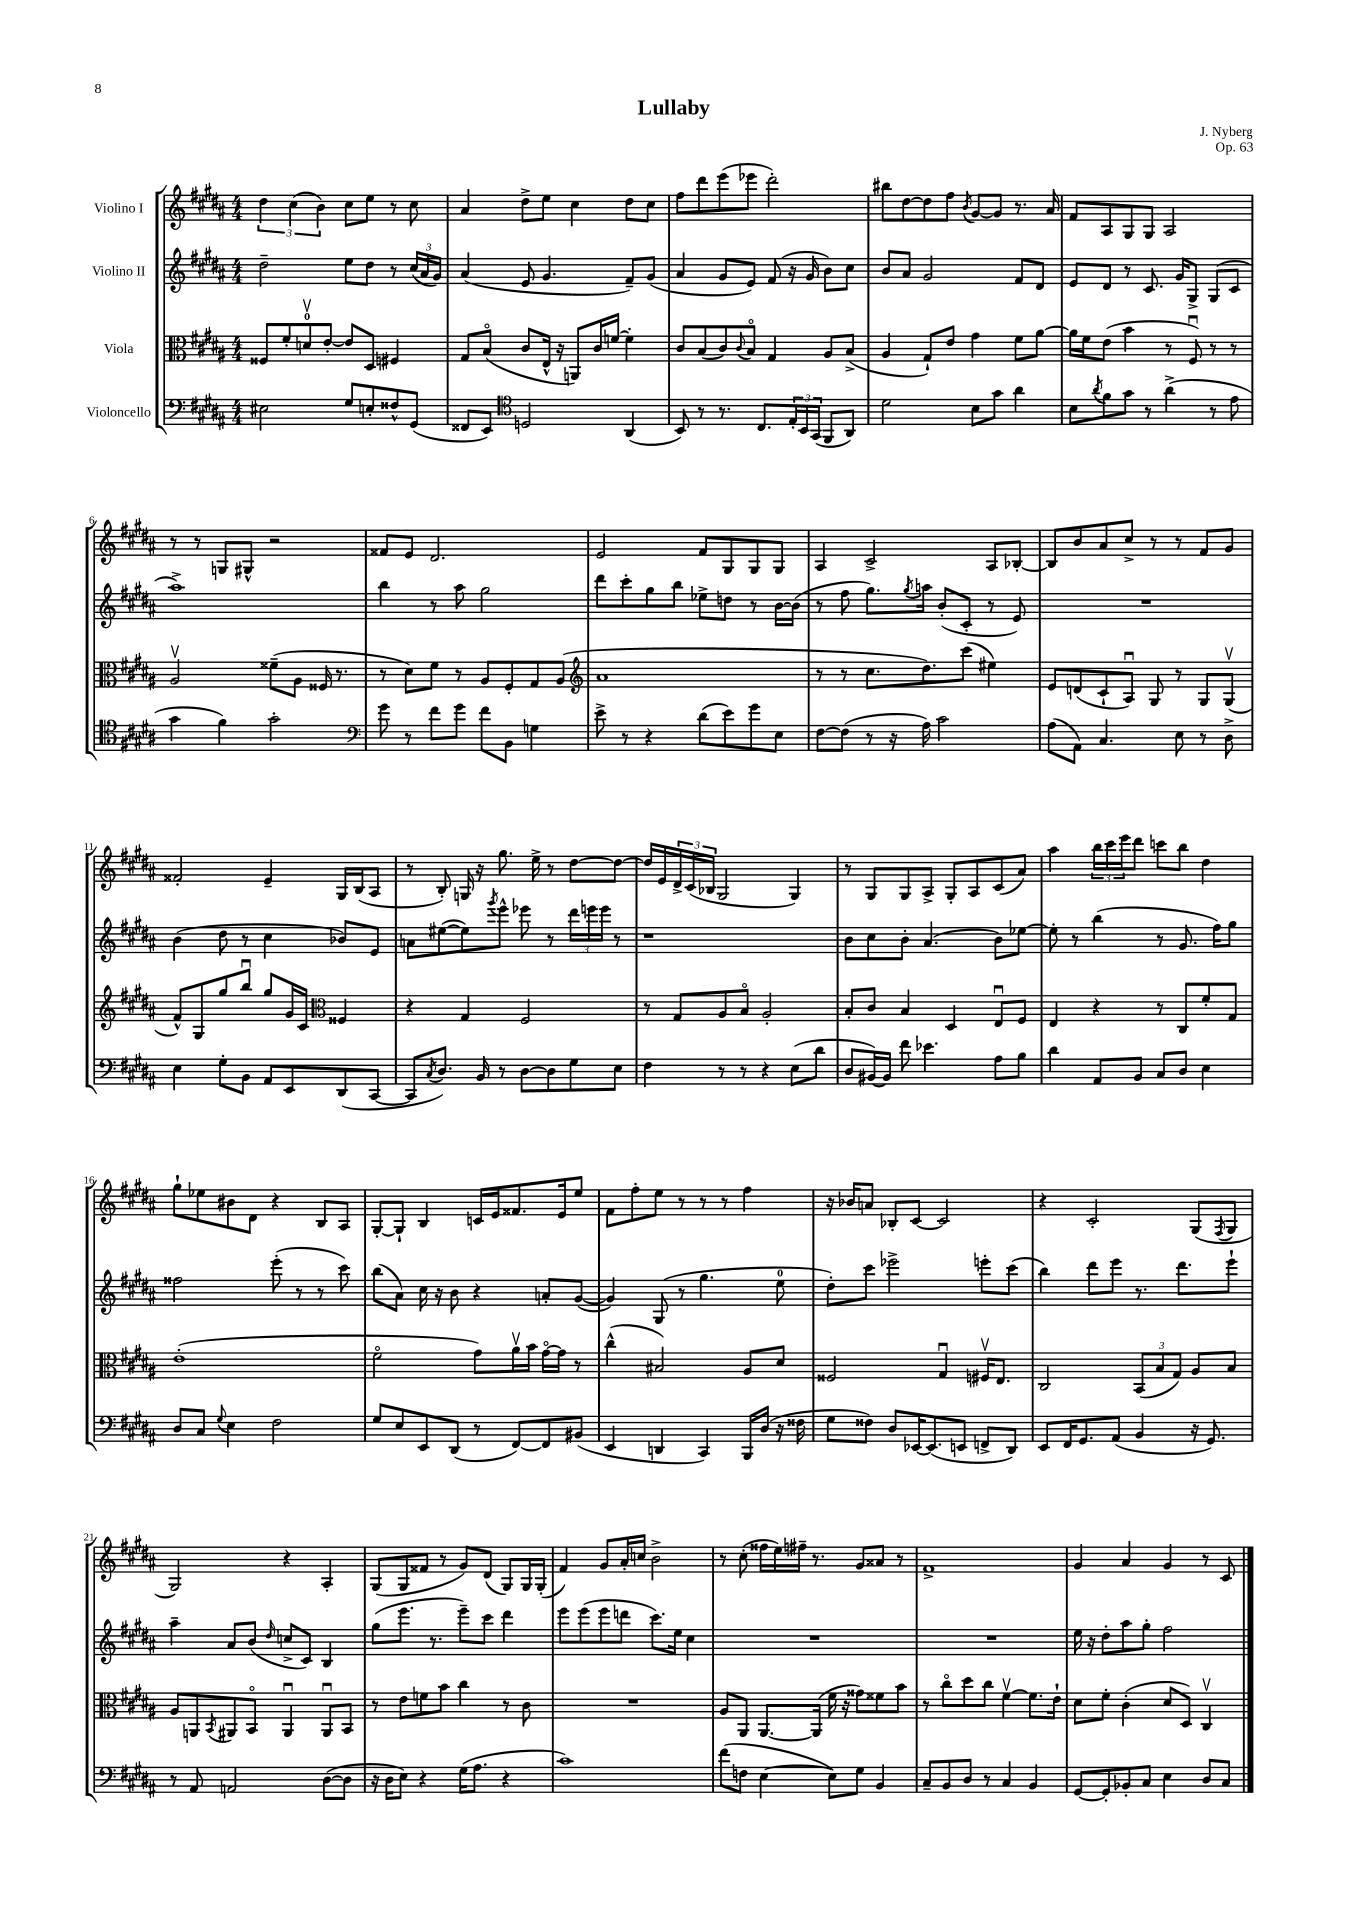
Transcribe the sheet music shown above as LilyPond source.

\header { title = "Lullaby" composer = "J. Nyberg" opus = "Op. 63" }
<<
\new StaffGroup <<
\new Staff = "s0" \with { instrumentName = "Violino I" } {
    \clef treble \key b \major \numericTimeSignature \time 4/4
    \tuplet 3/2 { dis''4 cis''4( b'4) } cis''8 e''8 r8 cis''8 |
    ais'4 dis''8-> e''8 cis''4 dis''8 cis''8 |
    fis''8 dis'''8 e'''8( ees'''8 dis'''2-.) |
    bis''8 dis''8~ dis''8 fis''8 \acciaccatura { b'8 } gis'8~ gis'8 r8. ais'16 |
    fis'8 ais8 gis8 gis8 ais2 |
    r8 r8 g8 gis8-^ r2 |
    fisis'8 e'8 dis'2. |
    e'2 fis'8 gis8 gis8 gis8 |
    ais4 cis'2-> ais8 bes8~-. |
    bes8 b'8 ais'8 cis''8-> r8 r8 fis'8 gis'8 |
    fisis'2-. e'4-- gis16 b16( ais8 |
    r8 b8-.) g16 r16 gis''8. e''16-> r8 dis''8~ dis''8~ |
    dis''16 e'16 \tuplet 3/2 { dis'16-> cis'16( bes16 } gis2 gis4) |
    r8 gis8 gis8 ais8-> gis8-. ais8 cis'8( ais'8) |
    ais''4 \tuplet 3/2 { b''16 cis'''16 e'''16 } dis'''8 c'''8 b''8 dis''4 |
    gis''8-! ees''8 bis'8 dis'8 r4 b8 ais8 |
    gis8~-. gis8-! b4 c'16 e'16 fisis'8. e'16 e''8 |
    fis'8 fis''8-. e''8 r8 r8 r8 fis''4 |
    r16 bes'16 a'8 bes8-. cis'8~ cis'2 |
    r4 cis'2-. gis8( \acciaccatura { fis8 } gis8 |
    gis2) r4 ais4-. |
    gis8( gis8 fisis'8 r8 gis'8) dis'8( gis8) gis16 gis16-.( |
    fis'4) gis'8 ais'16-. c''16 b'2-> |
    r8 cis''8-.( fisis''16 e''16) fis''16-- r8. gis'8 aisis'8 r8 |
    fis'1-> |
    gis'4 ais'4 gis'4 r8 cis'8 \bar "|." |
}
\new Staff = "s1" \with { instrumentName = "Violino II" } {
    \clef treble \key b \major \numericTimeSignature \time 4/4
    dis''2-- e''8 dis''8 r8 \tuplet 3/2 { cis''16( ais'16 gis'16) } |
    ais'4( e'8 gis'4. fis'8--) gis'8( |
    ais'4 gis'8 e'8) fis'8( r16 gis'16 b'8) cis''8 |
    b'8 ais'8 gis'2 fis'8 dis'8 |
    e'8 dis'8 r8 cis'8. gis'16 gis8-> gis8( cis'8 |
    ais''1->) |
    b''4 r8 ais''8 gis''2 |
    dis'''8 cis'''8-. gis''8 b''8 ees''8-> d''8 r8 b'16~ b'16( |
    r8 fis''8 gis''8.) \acciaccatura { gis''8 } a''16 b'8-.( cis'8-. r8 e'8) |
    R1 |
    b'4( dis''8 r8 cis''4 bes'8) e'8 |
    a'8 eis''8~( eis''8) \acciaccatura { gis'''8 } e'''8-^ ees'''8 r8 \tuplet 3/2 { dis'''16 e'''16 e'''16 } r8 |
    r1 |
    b'8 cis''8 b'8-. ais'4.( b'8) ees''8~ |
    ees''8-. r8 b''4( r8 gis'8. fis''16) gis''8 |
    fisis''2 e'''8-.( r8 r8 cis'''8) |
    b''8( ais'8) cis''16 r16 b'8 r4 a'8-. gis'8~( |
    gis'4) gis8( r8 gis''4. e''8-0 |
    dis''8-.) cis'''8 ees'''2-> e'''8-. cis'''8( |
    b''4) dis'''8 e'''8 r8. dis'''8. e'''8-! |
    ais''4-- ais'8 b'8( \grace { dis''16 } c''8-> cis'8) b4 |
    gis''8( e'''8. r8. e'''8--) cis'''8 dis'''4 |
    e'''8 e'''8( e'''8 d'''8 cis'''8.) e''16 cis''4 |
    R1 |
    R1 |
    e''16 r16 dis''8-. ais''8 gis''8-. fis''2 \bar "|." |
}
\new Staff = "s2" \with { instrumentName = "Viola" } {
    \clef alto \key b \major \numericTimeSignature \time 4/4
    fisis8 fis'8-. d'8-0\upbow e'8~-. e'8 dis8 fis4 |
    gis8 b8\flageolet( cis'8 e16-^ r16 a,8) cis'16 f'16~ f'4-. |
    cis'8 b8( cis'8) \appoggiatura { cis'8 } b8\flageolet gis4 ais8 b8->( |
    ais4 gis8-!) e'8 gis'4 fis'8 ais'8~ |
    ais'16 fis'16 e'8( b'4 r8 fis8\downbow) r8 r8 |
    ais2\upbow fisis'8--( ais8 fisis16 r8. |
    r8 dis'8) fis'8 r8 ais8 fis8-. gis8 ais8( |
    \clef treble ais'1 |
    r8 r8 cis''8. dis''8.) cis'''8( eis''4) |
    e'8 d'8( cis'8-! ais8\downbow) gis8 r8 gis8 gis8\upbow( |
    fis'8-^) gis8 gis''8 b''8\downbow gis''8 gis'16 cis'16 \clef alto fisis4 |
    r4 gis4 fis2 |
    r8 gis8 ais8 b8\flageolet ais2-. |
    b8-. cis'8 b4 dis4 e8\downbow fis8 |
    e4 r4 r8 cis8 fis'8-. gis8 |
    e'1-.( |
    fis'2\flageolet gis'8) ais'16\upbow b'16 gis'16~\flageolet gis'16 r8 |
    cis''4-^( bis2) ais8 dis'8 |
    fisis2 gis4\downbow fis16\upbow e8. |
    cis2 \tuplet 3/2 { b,8( b8 gis8) } ais8 b8 |
    ais8 a,8 \acciaccatura { b,8 } ais,8 b,8\flageolet ais,4\downbow ais,8\downbow b,8 |
    r8 e'8 f'8 b'8 cis''4 r8 cis'8 |
    R1 |
    ais8 ais,8 ais,8.~ ais,16( fis'16 r16 gisis'8) fisis'8 b'8 |
    r8 cis''8\flageolet dis''8 cis''8 fis'4~\upbow fis'8. e'16-! |
    dis'8 fis'8-. cis'4-.( dis'8 dis8) cis4\upbow \bar "|." |
}
\new Staff = "s3" \with { instrumentName = "Violoncello" } {
    \clef bass \key b \major \numericTimeSignature \time 4/4
    eis2 gis8 e8-. fisis8-^ gis,8( |
    fisis,8 e,8) \clef tenor d2 ais,4( |
    b,8) r8 r8. cis8. \tuplet 3/2 { e16-. b,16 gis,16( } fis,8 ais,8) |
    dis'2 b8 gis'8 ais'4 |
    b8 \acciaccatura { ais'8 } fis'8 gis'8 r8 ais'4->( r8 e'8 |
    gis'4 fis'4) gis'2-. |
    \clef bass gis'8 r8 fis'8 gis'8 fis'8 b,8 g4 |
    e'8-> r8 r4 dis'8( e'8) gis'8 e8 |
    fis8~ fis8( r8 r16 ais16) cis'2 |
    ais8( ais,8) cis4. e8 r8 dis8-> |
    e4 gis8-. b,8 ais,8 e,8 dis,8( cis,8~ |
    cis,8 \acciaccatura { cis8 } dis8.) b,16 r8 dis8~ dis8 gis8 e8 |
    fis4 r8 r8 r4 e8( dis'8 |
    dis8 bis,16~) bis,16 fis'8 ees'4. ais8 b8 |
    dis'4 ais,8 b,8 cis8 dis8 e4 |
    dis8 cis8 \appoggiatura { gis8 } e4 fis2 |
    gis8 e8 e,8 dis,8( r8 fis,8~) fis,8 bis,8( |
    e,4 d,4 cis,4) b,,16 dis16( r16 fisis16 |
    gis8 fisis8) dis8 ees,16~ ees,8.( e,8 f,8-> dis,8) |
    e,8 fis,16 gis,8. ais,8( b,4 r16 gis,8.) |
    r8 ais,8 a,2 dis8~( dis8 |
    r16 dis16 e8) r4 gis16( ais8. r4 |
    cis'1) |
    fis'8( f8 e4~ e8) gis8 b,4 |
    cis8-- b,8 dis8 r8 cis4 b,4 |
    gis,8~ gis,8-. bes,8-. cis8 e4 dis8 cis8 \bar "|." |
}
>>
>>
